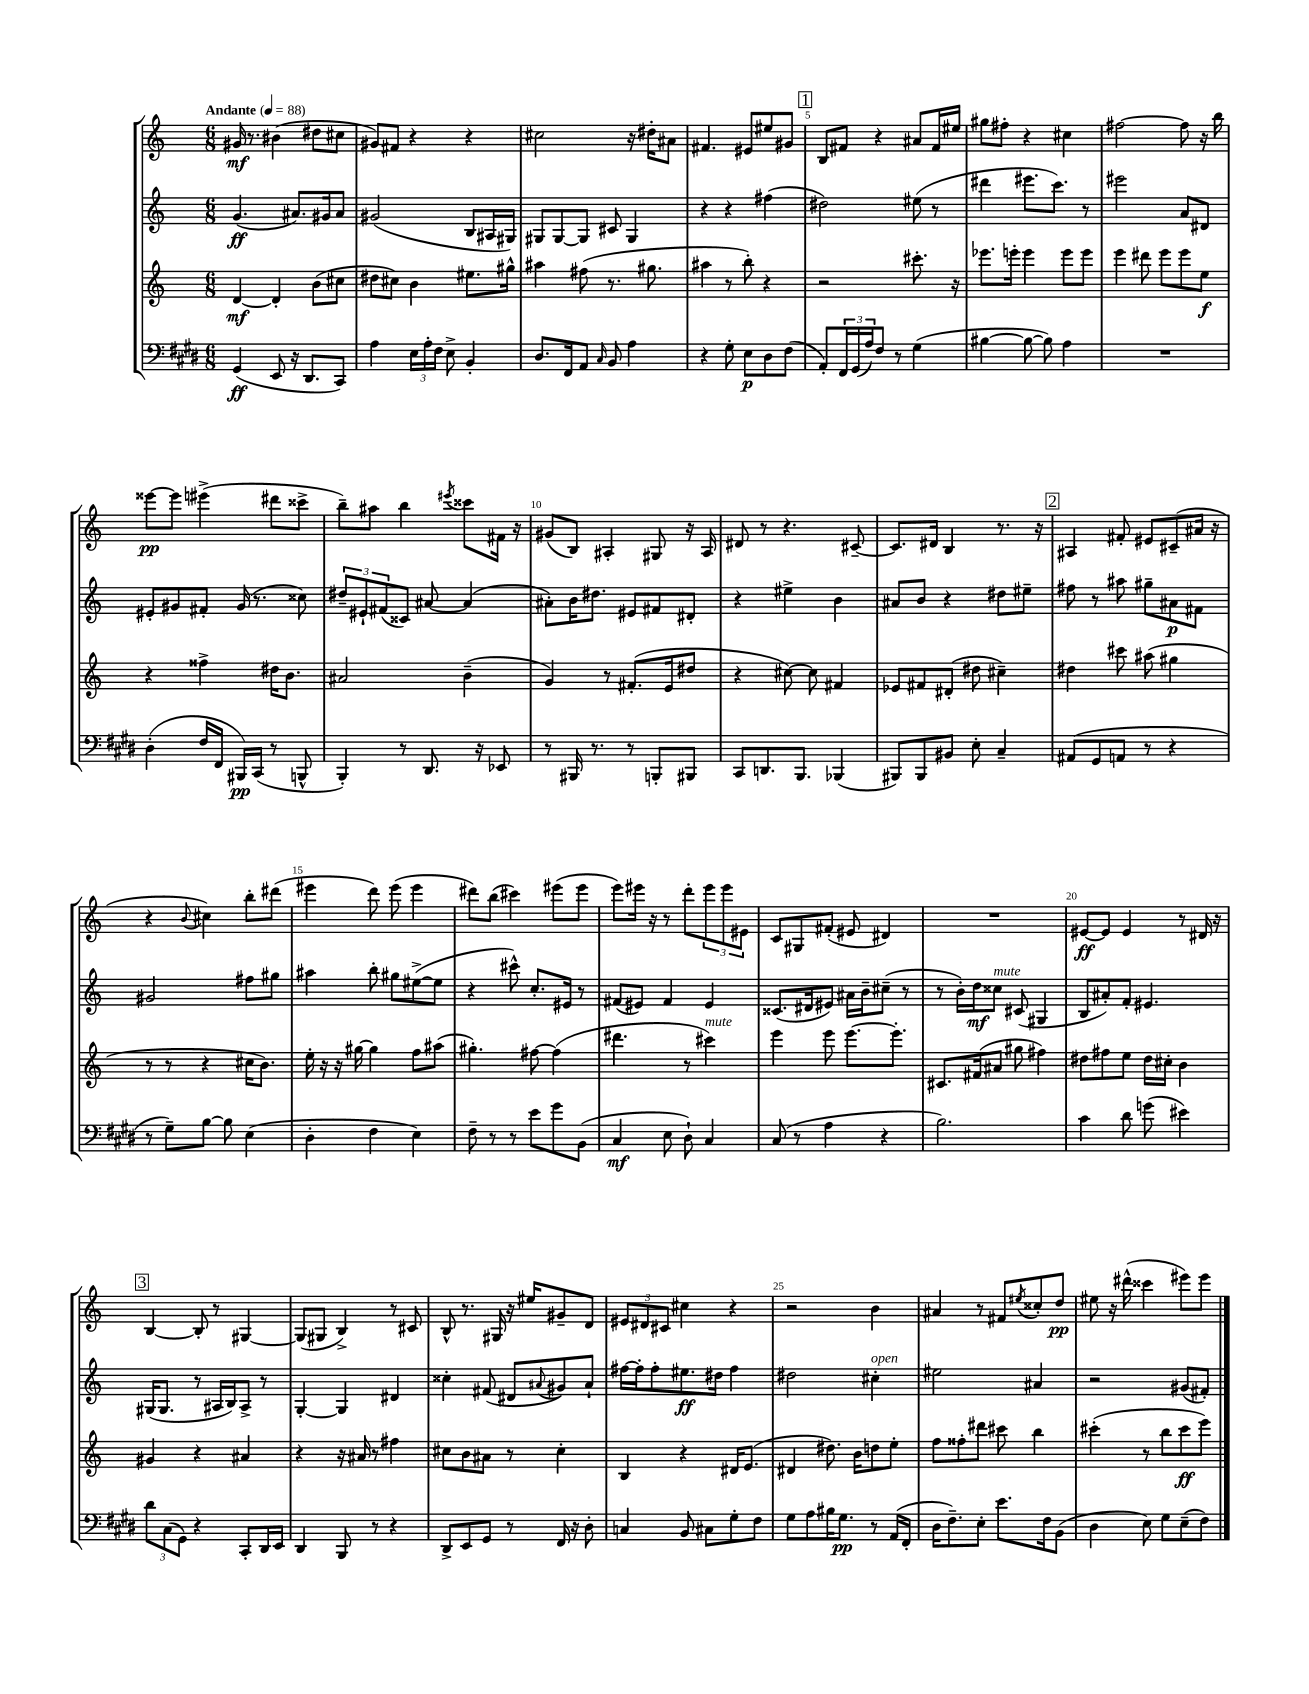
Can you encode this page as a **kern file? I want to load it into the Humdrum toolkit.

**kern	**kern	**kern	**kern
*staff4	*staff3	*staff2	*staff1
*clefF4	*clefG2	*clefG2	*clefG2
*k[f#c#g#d#]	*k[]	*k[]	*k[]
*M6/8	*M6/8	*M6/8	*M6/8
*MM88	*MM88	*MM88	*MM88
(4GG#	[4d	(4.g	16g#
.	.	.	8.r
8EE	4d']	.	(4b#
16r	.	8.a#)	.
8.DD#	.	.	.
.	(8b	.	8dd#
.	.	16g#	.
8CC#)	8cc#	8a#	8cc#
=	=	=	=
4A	8dd#	(2g#	8g#)
.	8cc#)	.	8f#
24E	4b	.	4r
24A'	.	.	.
24F#	.	.	.
8E^	.	.	.
4BB'	8.ee#	8B	4r
.	.	16A#	.
.	16gg#^^	16G#)	.
=	=	=	=
8.D#	4aa#	8G#	2cc#
.	.	[8G#	.
16FF#	.	.	.
8AA	(8ff#	8G#]	.
16qqC#	.	.	.
8BB	8.r	8c#	.
4A	.	4G#	16r
.	8.gg#	.	16dd#'
.	.	.	8a#
=	=	=	=
4r	4aa#	4r	4.f#
8G#'	8r	4r	.
8E	8bb')	.	8e#
8D#	4r	(4ff#	8ee#
(8F#	.	.	8g#
=	=	=	=
8AA')	2r	2dd#)	8B
24FF#	.	.	8f#
(24GG#	.	.	.
24A)	.	.	.
8F#	.	.	4r
8r	.	.	.
(4G#	8.ccc#'	(8ee#	8a#
.	.	8r	16f#
.	16r	.	16ee#
=	=	=	=
[4B#	8.eee-	4ddd#	8gg#
.	.	.	8ff#'
.	16eee'	.	.
8B#_	4eee	8.eee#	4r
8B#])	.	.	.
.	.	8.ccc)	.
4A	8eee	.	4cc#
.	8eee	8r	.
=	=	=	=
2.r	4eee	2eee#	[2ff#
.	8ddd#	.	.
.	8eee	.	.
.	8eee	8a	8ff#]
.	8ee	8d#	16r
.	.	.	16bb
=	=	=	=
(4D#'	4r	8e#'	[8eee##
.	.	8g#	8eee##]
16F#	4ff##^	8f#'	(4eee#^
16FF#	.	.	.
16BBB#)	.	(16g#	.
(16CC#	.	8.r	.
8r	16dd#	.	8ddd#
.	8.b	.	.
8BBB^^	.	8cc##)	8ccc##^
=	=	=	=
4BBB')	2a#	12dd#~	8bb~)
.	.	12e#`	.
.	.	.	8aa#
.	.	(12f#	.
8r	.	8c##)	4bb
8.DD#	.	[8a#	.
.	.	.	8qeee#
.	(4b~	(4a#]	8ccc##
16r	.	.	.
8EE-	.	.	16f#
.	.	.	16r
=	=	=	=
8r	4g)	8a#')	(8g#
16BBB#	.	16b	8B)
8.r	.	8.dd#	.
.	8r	.	4A#'
8r	(8.f#'	8e#	.
8BBB'	.	8f#	8G#
.	16e	.	.
8BBB#	8dd#	8d#'	16r
.	.	.	16A#
=	=	=	=
8CC#	4r	4r	8d#
8.DD	.	.	8r
.	[8cc#)	4ee#^	4.r
8.BBB	.	.	.
.	8cc#]	.	.
(4BBB-	4f#	4b	.
.	.	.	[8c#~
=	=	=	=
8BBB#)	8e-	8a#	8.c#]
8BBB#	8f#	8b	.
.	.	.	16d#
8BB#	(8d#'	4r	4B
8E'	8dd#	.	.
4C#~	4cc#~)	8dd#	8.r
.	.	8ee#~	.
.	.	.	16r
=	=	=	=
(8AA#	4dd#	8ff#	4A#
8GG#	.	8r	.
8AA	8ccc#	8aa#	8f#'
8r	(8aa#	8gg#~	8e#
4r	4gg#	8a#	(8c#~
.	.	8f#	16a#
.	.	.	16r
=	=	=	=
8r	8r	2g#	4r
8G#~)	8r	.	.
.	.	.	8qqb
[8B	4r	.	4cc#)
8B]	.	.	.
(4E	16cc#	8ff#	8bb'
.	8.b)	.	.
.	.	8gg#	(8ddd#
=	=	=	=
4D#'	16ee'	4aa#	4eee#
.	16r	.	.
.	16r	.	.
.	[16gg#	.	.
4F#	4gg#]	8bb'	8ddd)
.	.	8gg#	(8eee#
4E)	8ff	([8ee#^	4eee#
.	(8aa#	8ee#]	.
=	=	=	=
8F#~	4.gg#')	4r	8ddd#)
8r	.	.	(8bb
8r	.	8ccc#^^)	4ccc#)
8e	[8ff#	8.cc'	.
8g#	(4ff#]	.	(8eee#
.	.	16e#	.
(8BB	.	8r	8eee#
=	=	=	=
4C#	4.ddd#	(8f#	8eee)
.	.	8e#)	16eee#
.	.	.	16r
8E	.	4f#	8r
8D#`)	8r	.	8ddd'
4C#	4ccc#)	4e#	12eee#
.	.	.	12eee#
.	.	.	12e#
=	=	=	=
(8C#	4eee	(8.c##	8c
8r	.	.	8G#
.	.	16d#	.
4A	8eee	8e#)	(8f#'
.	[8.eee	16a#	8e#
.	.	16b~	.
4r	.	(8cc#~	4d#)
.	8.eee']	.	.
.	.	8r	.
=	=	=	=
2.B)	8.c#	8r	2.r
.	.	16b')	.
.	(16f#	16dd	.
.	8a#	8cc##	.
.	8gg#	(8c#	.
.	4ff#)	4G#	.
=	=	=	=
4c#	8dd#	8B	[8e#
.	8ff#	8a#')	8e#]
8d#	8ee	8f'	4e#
(8g	16dd#	4.e#	.
.	16cc#'	.	.
4e#)	4b	.	8r
.	.	.	16d#
.	.	.	16r
=	=	=	=
12d#	4g#	(16G#	[4B
.	.	8.G#	.
(12C#	.	.	.
12GG#)	.	.	.
4r	4r	8r	8B']
.	.	16A#	8r
.	.	16B)	.
8CC#'	4a#	8A#^	[4G#
16DD#	.	8r	.
16EE	.	.	.
=	=	=	=
4DD#	4r	[4G'	(8G#]
.	.	.	8G#
8BBB	16r	4G]	4B^)
.	16a#	.	.
8r	8r	.	.
4r	4ff#	4d#	8r
.	.	.	8c#
=	=	=	=
8DD#^	8cc#	4cc##'	8B^^
8EE	8b	.	8.r
8GG#	8a#	(8f#	.
.	.	.	16G#
8r	8r	8d#	16r
.	.	.	16ee#
.	.	8qqa#	.
16FF#	4cc#'	8g#)	8g#~
16r	.	.	.
8D#'	.	8a#`	8d
=	=	=	=
4C	4B	[16ff#	12e#
.	.	16ff#']	.
.	.	.	12d#
.	.	8ff#'	.
.	.	.	12c#
8BB	4r	8.ee#	4cc#
8C#	.	.	.
.	.	16dd#	.
8G#'	16d#	4ff#	4r
.	(8.e	.	.
8F#	.	.	.
=	=	=	=
8G#	4d#	2dd#	2r
8A	.	.	.
16B#	8.dd#)	.	.
8.G#	.	.	.
.	16b	.	.
8r	8dd	4cc#'	4b
(16AA	8ee'	.	.
16FF#'	.	.	.
=	=	=	=
16D#	8ff	2ee#	4a#
8.F#~)	.	.	.
.	8ff##'	.	.
8E'	8ddd#	.	8r
8.e	8ccc#	.	8f#
.	.	.	8qee#
.	4bb	4a#	8cc##'
16F#	.	.	.
(8BB	.	.	8dd
=	=	=	=
4D#	(4ccc#'	2r	8ee#
.	.	.	16r
.	.	.	(16ddd#^^
8E)	8r	.	4ccc##
8G#	8bb	.	.
(8E~	8ccc#	(8g#	8eee#)
8F#)	8eee)	8f#')	8eee#
==	==	==	==
*-	*-	*-	*-
